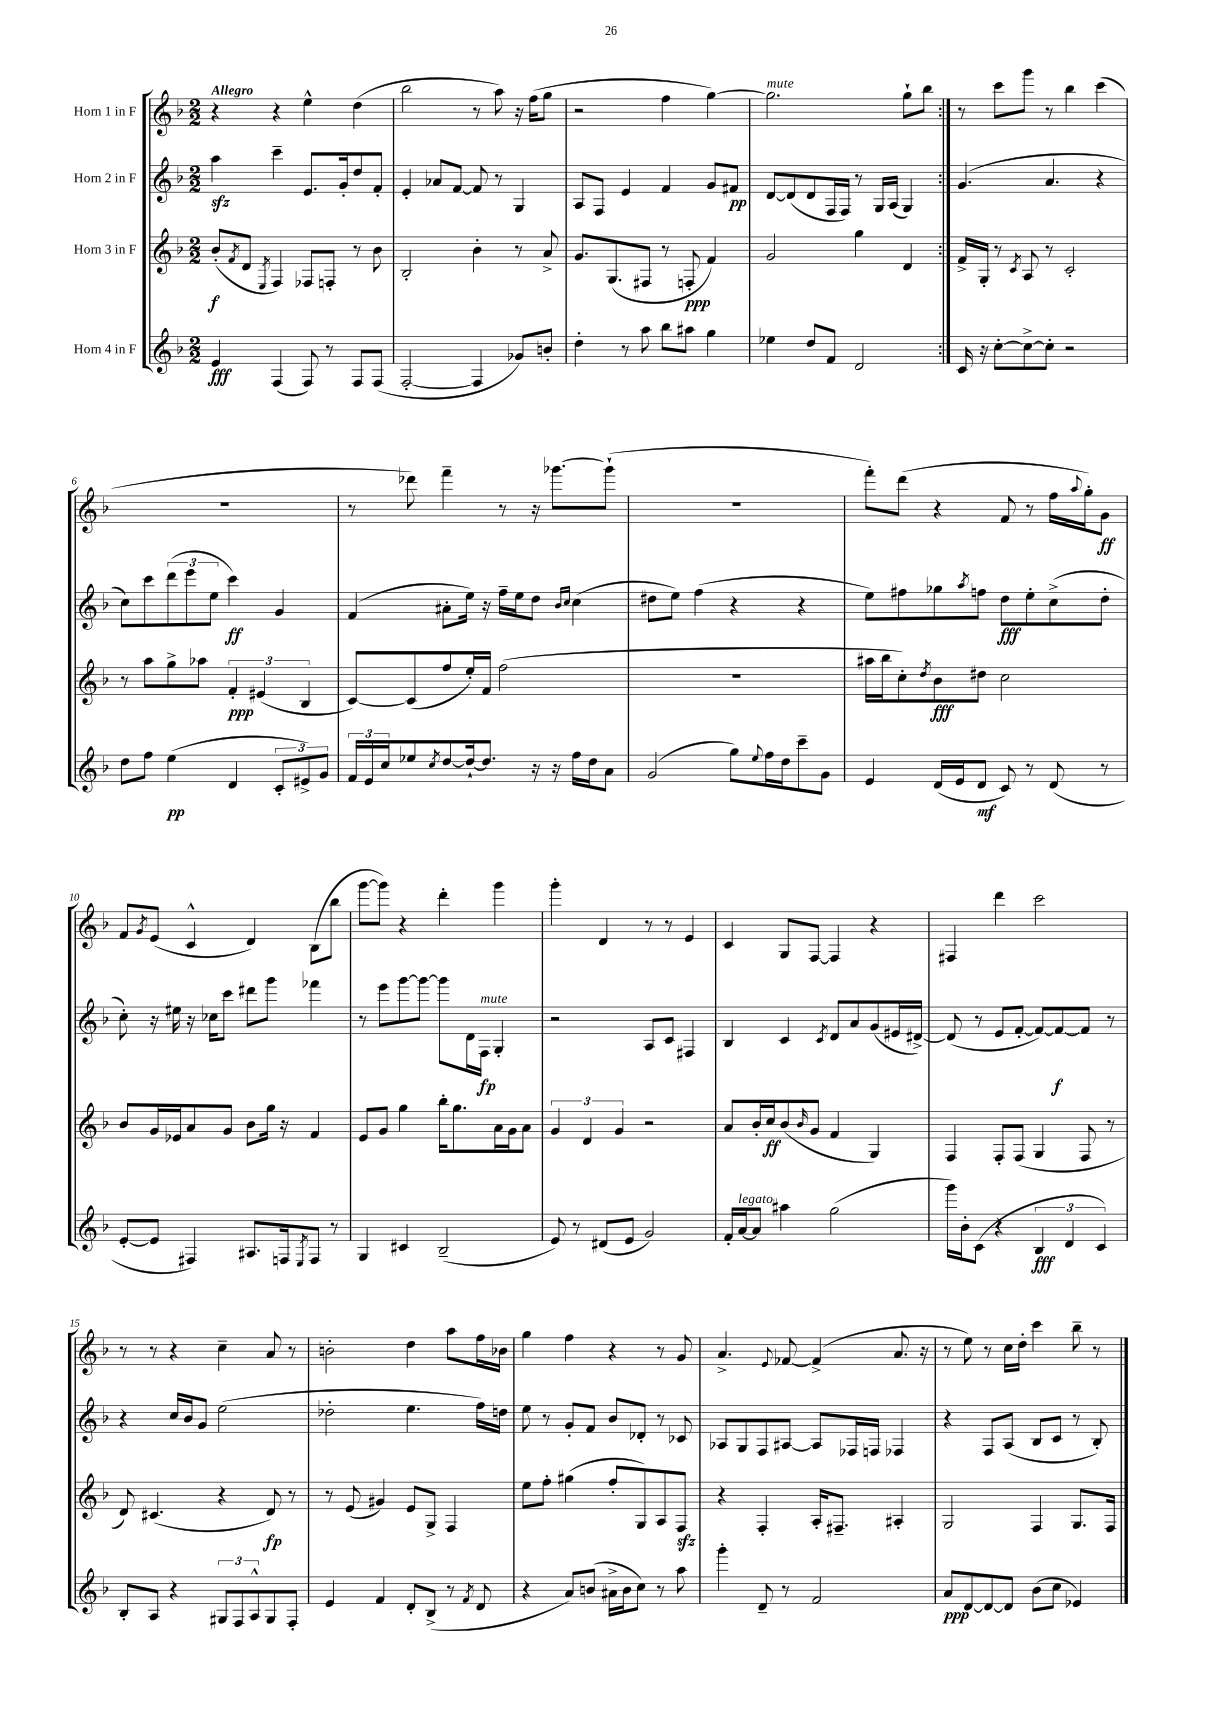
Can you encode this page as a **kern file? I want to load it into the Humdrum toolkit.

**kern	**dynam	**kern	**dynam	**kern	**dynam	**kern	**dynam
*part4	*part4	*part3	*part3	*part2	*part2	*part1	*part1
*staff4	*staff4	*staff3	*staff3	*staff2	*staff2	*staff1	*staff1
*I"Horn 4 in F	*	*I"Horn 3 in F	*	*I"Horn 2 in F	*	*I"Horn 1 in F	*
*clefG2	*	*clefG2	*	*clefG2	*	*clefG2	*
*k[b-]	*	*k[b-]	*	*k[b-]	*	*k[b-]	*
*M2/2	*	*M2/2	*	*M2/2	*	*M2/2	*
=1	=1	=1	=1	=1	=1	=1	=1
!	!	!	!	!	!	!LO:TX:a:B:t=Allegro	!
4e/	fff	(8b-'/L	f	4aazz\	.	4r	.
.	.	8qf/	.	.	.	.	.
.	.	8d/J	.	.	.	.	.
.	.	8qE/	.	.	.	.	.
(4F/	.	4F/)	.	4ccc~\	.	4r	.
8F/)	.	8F-X/L	.	8.e/L	.	4ee^^\	.
8r	.	8Fn'/J	.	.	.	.	.
.	.	.	.	16g'/k	.	.	.
8F/L	.	8r	.	8dd/	.	(4dd\	.
(8F/J	.	8b-\	.	8f'/J	.	.	.
=2	=2	=2	=2	=2	=2	=2	=2
[2F'/	.	2B-'/	.	4e'/	.	2bb-\	.
.	.	.	.	8a-X/L	.	.	.
.	.	.	.	[8f/J	.	.	.
4F/]	.	4b-'\	.	8f/]	.	8r	.
.	.	.	.	8r	.	8aa\)	.
8g-X/L)	.	8r	.	4G/	.	16r	.
.	.	.	.	.	.	(16ff\KL	.
8bn'/J	.	8a^/	.	.	.	8gg\J	.
=3	=3	=3	=3	=3	=3	=3	=3
4dd'\	.	8.g/L	.	8A/L	.	2r	.
.	.	.	.	8F/J	.	.	.
.	.	(8.G/	.	.	.	.	.
8r	.	.	.	4e/	.	.	.
8aa\	.	8F#X/J	.	.	.	.	.
8bb-\L	.	8r	.	4f/	.	4ff\	.
8aa#X\J	.	8Fn'/	ppp	.	.	.	.
4gg\	.	4f/)	.	8g/L	.	[4gg\)	.
.	.	.	.	8f#X/J	pp	.	.
=4	=4	=4	=4	=4	=4	=4	=4
!	!	!	!	!	!	!LO:TX:a:i:t=mute	!
4ee-X\	.	2g/	.	[8d/L	.	2.gg\]	.
.	.	.	.	(8d/]	.	.	.
8dd/L	.	.	.	8d/	.	.	.
8f/J	.	.	.	16F/L	.	.	.
.	.	.	.	16F/JJ)	.	.	.
2d/	.	4gg\	.	8r	.	.	.
.	.	.	.	16G/LL	.	.	.
.	.	.	.	(16A/JJ	.	.	.
.	.	4d/	.	4G/)	.	8gg`\L	.
.	.	.	.	.	.	8bb-\J	.
=5:|!	=5:|!	=5:|!	=5:|!	=5:|!	=5:|!	=5:|!	=5:|!
16c/	.	16f^/LL	.	(4.g/	.	8r	.
16r	.	16G'/JJ	.	.	.	.	.
[8cc'\L	.	8r	.	.	.	8ccc\L	.
.	.	8qc/	.	.	.	.	.
8cc^\_	.	8A/	.	.	.	8ggg\J	.
8cc'\J]	.	8r	.	4.a/	.	8r	.
2r	.	2c'/	.	.	.	4bb-\	.
.	.	.	.	4r	.	(4ccc\	.
!!LO:LB:g=z
=6	=6	=6	=6	=6	=6	=6	=6
8dd\L	.	8r	.	8cc\L)	.	1r	.
8ff\J	.	8aa\L	.	8ccc\	.	.	.
(4ee\	pp	8gg^\	.	(12ddd\	.	.	.
.	.	.	.	12eee\	.	.	.
.	.	8aa-X\J	.	.	.	.	.
.	.	.	.	12ee\J	.	.	.
4d/	.	6f'/	ppp	4ccc\)	ff	.	.
.	.	(6e#X/	.	.	.	.	.
12c'/L	.	.	.	4g/	.	.	.
12e#X^/)	.	6B-/	.	.	.	.	.
12g/J	.	.	.	.	.	.	.
=7	=7	=7	=7	=7	=7	=7	=7
24f/LL	.	[8c/L)	.	(4f/	.	8r	.
24e/	.	.	.	.	.	.	.
24cc/J	.	.	.	.	.	.	.
8ee-X/	.	(8c/]	.	.	.	8ddd-X\)	.
8qcc/	.	.	.	.	.	.	.
[8dd/	.	8ff/	.	8a#X'\L	.	4fff~\	.
16dd`/k_	.	16ee'/L)	.	16ee\Jk)	.	.	.
8.dd/J]	.	16f/JJ	.	16r	.	.	.
.	.	(2ff\	.	16ff~\LL	.	8r	.
.	.	.	.	16ee\J	.	.	.
16r	.	.	.	8dd\J	.	16r	.
16r	.	.	.	.	.	[8.ggg-X\L	.
.	.	.	.	16qqb-/LL	.	.	.
.	.	.	.	16qqcc/JJ	.	.	.
16ff\LL	.	.	.	(4cc\	.	.	.
16dd\J	.	.	.	.	.	.	.
8a\J	.	.	.	.	.	(8ggg-`\J]	.
=8	=8	=8	=8	=8	=8	=8	=8
(2g/	.	1r	.	8dd#X\L	.	1r	.
.	.	.	.	8ee\J)	.	.	.
.	.	.	.	(4ff\	.	.	.
8gg\L)	.	.	.	4r	.	.	.
8qqee/	.	.	.	.	.	.	.
16ff\L	.	.	.	.	.	.	.
16dd\J	.	.	.	.	.	.	.
8ccc~\	.	.	.	4r	.	.	.
8g\J	.	.	.	.	.	.	.
=9	=9	=9	=9	=9	=9	=9	=9
4e/	.	16aa#X\LL	.	8ee\L)	.	8fff'\L)	.
.	.	16bb-\J	.	.	.	.	.
.	.	8cc'\)	.	8ff#X\	.	(8ddd\J	.
.	.	8qdd/	.	.	.	.	.
(16d/LL	.	8b-\	fff	8gg-X\	.	4r	.
16e/J	.	.	.	.	.	.	.
.	.	.	.	8qaa/	.	.	.
8d/J	mf	8dd#X\J	.	8ffn\J	.	.	.
8c/)	.	2cc\	.	8dd\L	fff	8f/	.
8r	.	.	.	8ee'\	.	8r	.
(8d/	.	.	.	(8cc^\	.	16ff\LL	.
.	.	.	.	.	.	8qqaa/	.
.	.	.	.	.	.	16gg'\J)	.
8r	.	.	.	8dd'\J	.	8g\J	ff
!!LO:LB:g=z
=10	=10	=10	=10	=10	=10	=10	=10
[8e'/L	.	8b-/L	.	8cc'\)	.	8f/L	.
.	.	.	.	.	.	8qg/	.
8e/J]	.	16g/L	.	16r	.	(8e/J	.
.	.	16e-X/J	.	16ee#X\	.	.	.
4F#X/)	.	8a/	.	16r	.	4c^^/	.
.	.	.	.	16cc-X\KL	.	.	.
.	.	8g/J	.	8ccc\J	.	.	.
8.A#X/L	.	8b-\L	.	8ddd#X\L	.	4d/)	.
.	.	16gg\Jk	.	8ggg\J	.	.	.
16Fn/k	.	16r	.	.	.	.	.
8qE/	.	.	.	.	.	.	.
8F/J	.	4f/	.	4fff-X\	.	(8B-\L	.
8r	.	.	.	.	.	8bb-\J	.
=11	=11	=11	=11	=11	=11	=11	=11
4G/	.	8e/L	.	8r	.	[8ggg\L	.
.	.	8g/J	.	8eee\L	.	8ggg\J])	.
4c#X/	.	4gg\	.	[8ggg\	.	4r	.
.	.	.	.	8ggg\J_	.	.	.
(2B-~/	.	16bb-'\KL	.	8ggg\L]	.	4ddd'\	.
.	.	8.gg\	.	.	.	.	.
.	.	.	.	16d\L	.	.	.
!	!	!	!	!LO:TX:a:i:t=mute	!	!	!
.	.	.	.	16F\JJ	fp	.	.
.	.	16a\L	.	4G'/	.	4ggg\	.
.	.	16g\J	.	.	.	.	.
.	.	8a\J	.	.	.	.	.
=12	=12	=12	=12	=12	=12	=12	=12
8e/)	.	6g/	.	2r	.	4ggg'\	.
8r	.	.	.	.	.	.	.
.	.	6d/	.	.	.	.	.
(8d#X/L	.	.	.	.	.	4d/	.
.	.	6g/	.	.	.	.	.
8e/J	.	.	.	.	.	.	.
2g/)	.	2r	.	8A/L	.	8r	.
.	.	.	.	8c/J	.	8r	.
.	.	.	.	4F#X/	.	4e/	.
=13	=13	=13	=13	=13	=13	=13	=13
16f'/LL	.	8a/L	.	4B-/	.	4c/	.
!LO:TX:a:i:t=legato	!	!	!	!	!	!	!
[16a/J	.	.	.	.	.	.	.
8a/J]	.	16b-'/L	.	.	.	.	.
.	.	16cc/J	ff	.	.	.	.
4aa#X\	.	(8b-/	.	4c/	.	8G/L	.
.	.	16qqb-/	.	.	.	.	.
.	.	8g/J	.	.	.	[8F/J	.
.	.	.	.	8qc/	.	.	.
(2gg\	.	4f/	.	8d/L	.	4F/]	.
.	.	.	.	8a/	.	.	.
.	.	4G/)	.	(8g/	.	4r	.
.	.	.	.	16e#X/L	.	.	.
.	.	.	.	[16d#X^/JJ)	.	.	.
=14	=14	=14	=14	=14	=14	=14	=14
16ggg\LL)	.	4F/	.	(8d#/]	.	4F#X/	.
16b-'\J	.	.	.	.	.	.	.
(8c\J	.	.	.	8r	.	.	.
4r	.	8F'/L	.	8e/L	.	4ddd\	.
.	.	(8F/J	.	[8f'/J	.	.	.
6B-/	fff	4G/	.	8f/L_)	.	2ccc\	.
.	.	.	.	8f/_	f	.	.
6d/	.	.	.	.	.	.	.
.	.	8F/	.	8f/J]	.	.	.
6c/)	.	.	.	.	.	.	.
.	.	8r	.	8r	.	.	.
!!LO:LB:g=z
=15	=15	=15	=15	=15	=15	=15	=15
8B-'/L	.	8d/)	.	4r	.	8r	.
8A/J	.	(4.c#X/	.	.	.	8r	.
4r	.	.	.	16cc/LL	.	4r	.
.	.	.	.	16b-/J	.	.	.
.	.	.	.	8g/J	.	.	.
12G#X/L	.	4r	.	(2ee\	.	4cc~\	.
12F/	.	.	.	.	.	.	.
12A^^/	.	.	.	.	.	.	.
8G#/	.	8d/)	fp	.	.	8a/	.
8F'/J	.	8r	.	.	.	8r	.
=16	=16	=16	=16	=16	=16	=16	=16
4e/	.	8r	.	2dd-X'\	.	2bn'\	.
.	.	(8e/	.	.	.	.	.
4f/	.	4g#X/)	.	.	.	.	.
8d'/L	.	8e/L	.	4.ee\	.	4dd\	.
(8B-^/J	.	8G^/J	.	.	.	.	.
8r	.	4F/	.	.	.	8aa\L	.
8qf/	.	.	.	.	.	.	.
8d/	.	.	.	16ff\LL)	.	16ff\L	.
.	.	.	.	16ddn\JJ	.	16b-X\JJ	.
=17	=17	=17	=17	=17	=17	=17	=17
4r	.	8ee\L	.	8ee\	.	4gg\	.
.	.	8ff'\J	.	8r	.	.	.
8a/L)	.	(4gg#X\	.	8g'/L	.	4ff\	.
(8bn/J	.	.	.	8f/J	.	.	.
16a#X^\LL	.	8ff'/L	.	8b-/L	.	4r	.
16b\J	.	.	.	.	.	.	.
8cc\J)	.	8G/)	.	8d-X'/J	.	.	.
8r	.	8A/	.	8r	.	8r	.
8aa\	.	8Fzz/J	.	8c-X/	.	8g/	.
=18	=18	=18	=18	=18	=18	=18	=18
4ggg'\	.	4r	.	8A-X/L	.	4.a^/	.
.	.	.	.	8G/	.	.	.
8d~/	.	4F'/	.	8F/	.	.	.
.	.	.	.	.	.	8qqe/	.
8r	.	.	.	[8A#X/J	.	[8f-X/	.
2f/	.	16A'/KL	.	8A#/L]	.	(4f-^/]	.
.	.	8.F#X~/J	.	.	.	.	.
.	.	.	.	16F-X/L	.	.	.
.	.	.	.	16Fn/JJ	.	.	.
.	.	4A#X'/	.	4F-X/	.	8.a/	.
.	.	.	.	.	.	16r	.
=19	=19	=19	=19	=19	=19	=19	=19
8a/L	ppp	2G/	.	4r	.	8r	.
[8d/	.	.	.	.	.	8ee\)	.
8d/_	.	.	.	8F/L	.	8r	.
8d/J]	.	.	.	(8A/J	.	16cc\LL	.
.	.	.	.	.	.	16dd'\JJ	.
(8b-\L	.	4F/	.	8B-/L	.	4ccc\	.
8cc\J	.	.	.	8c/J	.	.	.
4e-X/)	.	8.G/L	.	8r	.	8bb-~\	.
.	.	.	.	8B-'/)	.	8r	.
.	.	16F/Jk	.	.	.	.	.
==	==	==	==	==	==	==	==
*-	*-	*-	*-	*-	*-	*-	*-
